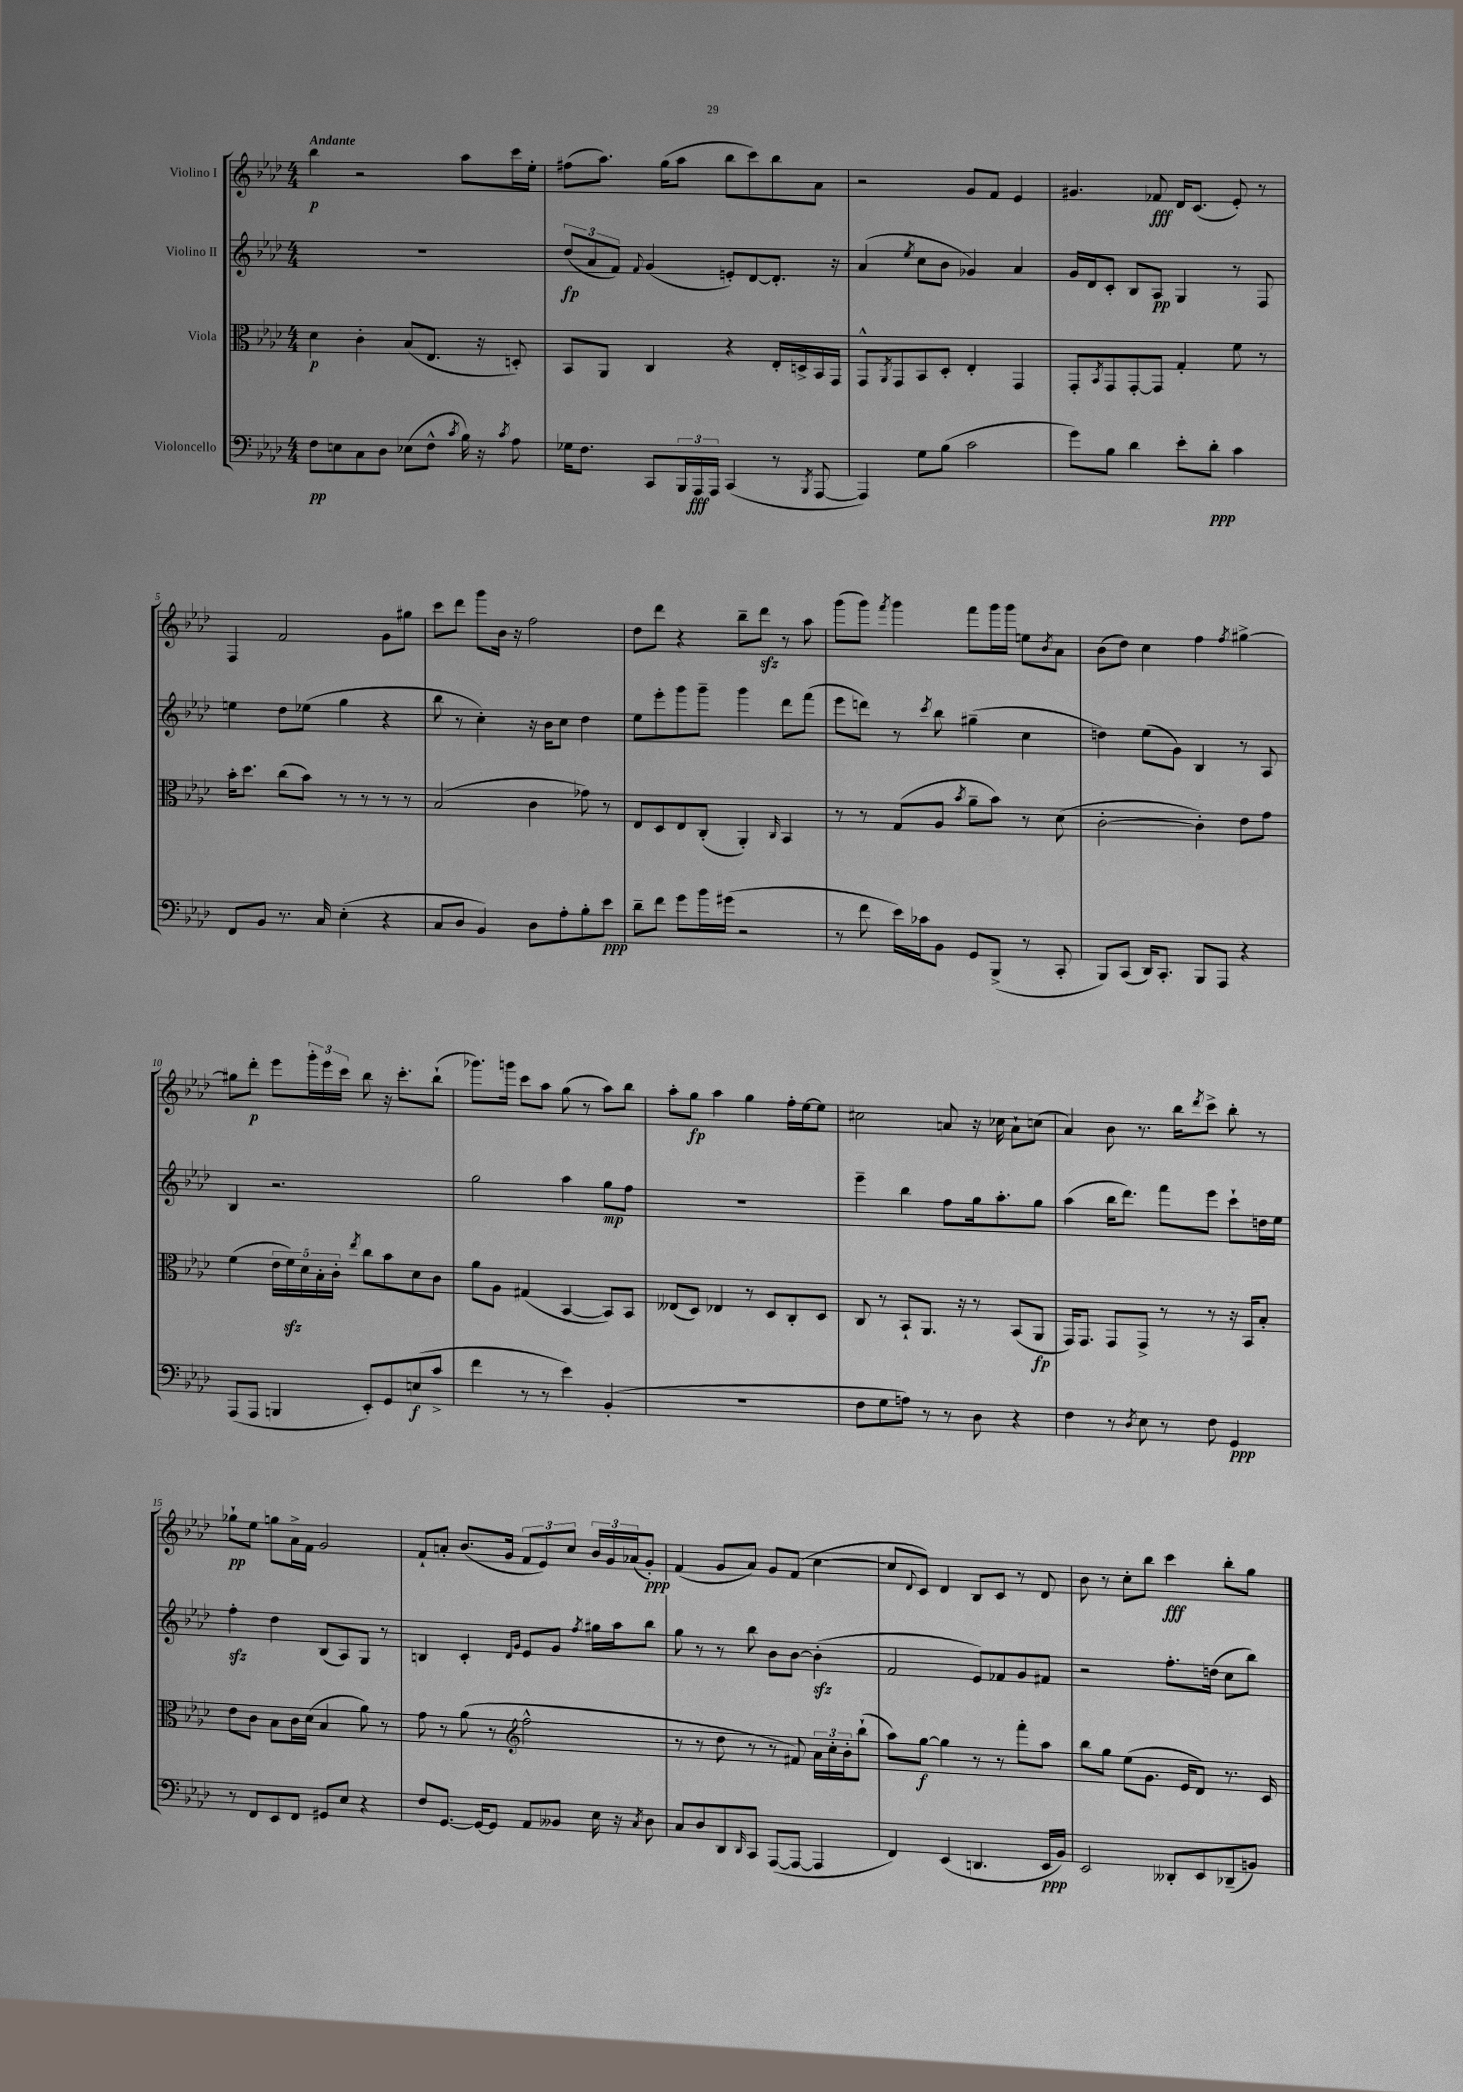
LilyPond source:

<<
\new StaffGroup <<
\new Staff = "s0" \with { instrumentName = "Violino I" } {
    \clef treble \key aes \major \numericTimeSignature \time 4/4 \tempo "Andante"
    bes''4\p r2 aes''8 c'''16 ees''16-. |
    fis''8( aes''8.) g''16( aes''8 bes''8 c'''8) bes''8 aes'8 |
    r2 g'8 f'8 ees'4 |
    gis'4. fes'8\fff des'16 c'8.( ees'8-.) r8 |
    f4 f'2 g'8 gis''8 |
    c'''8 des'''8 g'''8 bes'16 r16 f''2 |
    des''8 des'''8 r4 bes''8-- des'''8\sfz r8 aes''8 |
    g'''8( g'''8) \acciaccatura { f'''8 } g'''4 f'''8 g'''16 g'''16 e''8 \acciaccatura { bes'8 } aes'8 |
    bes'8( des''8) c''4 f''4 \acciaccatura { f''8 } gis''4~-> |
    gis''8 des'''8-.\p ees'''8 \tuplet 3/2 { g'''16-. ees'''16 c'''16 } bes''8 r16 c'''8.-. bes''8-!( |
    ges'''8.) g'''16 c'''8 aes''8 g''8( r8 aes''8) bes''8 |
    aes''8-. g''8\fp aes''4 g''4 f''16-. ees''16~ ees''8 |
    cis''2 a'8 r16 ces''16 a'8-! c''8( |
    aes'4) bes'8 r8. bes''16 \acciaccatura { des'''8 } c'''8-> bes''8-. r8 |
    ges''8-!\pp ees''8 g''8 aes'16-> f'16 g'2 |
    f'8-! a'8-. bes'8.( g'16 \tuplet 3/2 { f'8 ees'8) c''8 } \tuplet 3/2 { bes'16 g'16 aes'16( } g'8-.\ppp) |
    f'4( g'8 aes'8) g'8 f'8( c''4~ |
    c''8 \appoggiatura { des'8 } c'8) des'4 bes8 c'8 r8 des'8 |
    bes'8 r8 c''8-. bes''8 c'''4\fff bes''8-. g''8 \bar "|." |
}
\new Staff = "s1" \with { instrumentName = "Violino II" } {
    \clef treble \key aes \major \numericTimeSignature \time 4/4
    R1 |
    \tuplet 3/2 { des''8\fp( aes'8 f'8) } \appoggiatura { f'8 } g'4( e'8-.) des'8~ des'8.-. r16 |
    aes'4( \acciaccatura { ees''8 } c''8 bes'8 ges'4) aes'4 |
    g'16 des'16 c'8-. bes8 aes8\pp g4 r8 f8 |
    e''4 des''8 ees''8( g''4 r4 |
    bes''8 r8 c''4-.) r16 bes'16 c''8 des''4 |
    ees''8 ees'''8-. g'''8 g'''8-- g'''4 des'''8 f'''8( |
    ees'''8 d'''8) r8 \acciaccatura { c'''8 } bes''8 gis''4--( c''4 |
    d''4) ees''8( g'8) bes4 r8 aes8 |
    bes4 r2. |
    g''2 aes''4 g''8\mp f''8 |
    R1 |
    ees'''4-- bes''4 f''8 g''16 aes''8.-. g''8 |
    aes''4( bes''16 des'''8.) f'''8 ees'''8 c'''8-! d''16 ees''16 |
    f''4-.\sfz des''4 bes8( aes8) g8 r8 |
    b4 c'4-. \grace { des'16 g'16 } ees'8 g'8 \acciaccatura { f''8 } gis''16 aes''16 bes''8 |
    g''8 r8 r8 bes''8 bes'8 bes'8~ bes'4-.\sfz( |
    f'2 ees'8) fes'8 g'8 fis'8 |
    r2 f''8.-. d''16( c''8 bes''8) \bar "|." |
}
\new Staff = "s2" \with { instrumentName = "Viola" } {
    \clef alto \key aes \major \numericTimeSignature \time 4/4
    des'4\p c'4-. bes8( ees8. r16 d8-.) |
    bes,8 aes,8 c4 r4 ees16-. d16-> bes,16 g,16 |
    g,8-^ \acciaccatura { aes,8 } g,8 bes,8 des8-. ees4-. g,4 |
    g,8-. \acciaccatura { bes,8 } g,8 g,8~-. g,8 g4-. f'8 r8 |
    bes'16-. des''8. c''8( bes'8) r8 r8 r8 r8 |
    bes2( c'4 ges'8) r8 |
    ees8 des8 ees8 c8-.( aes,4-.) \grace { c16 } bes,4 |
    r8 r8 g8( aes8 \acciaccatura { bes'8 } aes'8-- bes'8) r8 des'8( |
    c'2~-. c'4-.) ees'8 g'8 |
    f'4( \tuplet 5/4 { ees'16 f'16\sfz) des'16 bes16-. c'16-. } \acciaccatura { ees''8 } c''8 bes'8 des'8 c'8 |
    aes'8 aes8 gis4( bes,4~ bes,8) bes,8 |
    eeses8( des8) ees4 r8 des8 c8-. des8 |
    c8 r8 bes,8-! aes,8. r16 r8 bes,8( aes,8\fp |
    g,16) g,8. g,8 g,8-> r8 r8 r16 bes,16 bes8-. |
    ees'8 c'8 bes8 c'16 des'16( bes4 aes'8) r8 |
    g'8 r8 aes'8( r8 \clef treble f''2-^ |
    r8 r8 des''8 r8 r8 fis'8) \tuplet 3/2 { aes'16 c''16-. bes'16-. } bes''8-!( |
    aes''8) g''8~\f g''4 r8 r8 f'''8-. aes''8 |
    bes''8 g''8 ees''8( g'8. ees'16 des'8) r8. c'16 \bar "|." |
}
\new Staff = "s3" \with { instrumentName = "Violoncello" } {
    \clef bass \key aes \major \numericTimeSignature \time 4/4
    f8\pp e8 c8 des8 ees8( f8-^ \acciaccatura { c'8 } bes16) r16 \acciaccatura { c'8 } aes8 |
    ges16 f8. c,8 \tuplet 3/2 { bes,,16 aes,,16\fff aes,,16 } c,4( r8 \acciaccatura { bes,,8 } aes,,8~ |
    aes,,4) g8 bes8( c'2 |
    g'8) bes8 des'4 ees'8-. des'8-.\ppp c'4 |
    f,8 bes,8 r8. c16 ees4-.( r4 |
    c8 des8 bes,4) des8 aes8-. bes8-. ees'8\ppp |
    des'8-- f'8 g'8 bes'16 gis'16( r2 |
    r8 f'8 ees'16) ces'16 bes,8 g,8 bes,,8->( r8 c,8-. |
    bes,,8) c,8( des,16) c,8.-. bes,,8 aes,,8 r4 |
    aes,,8( aes,,8 b,,4 ees,8-.) g,8 e8\f( c'8-> |
    f'4 r8 r8 ees'4) bes,4-.( |
    R1 |
    f8 g8 a8) r8 r8 des8 r4 |
    f4 r8 \acciaccatura { des8 } ees8 r8 f8 g,4\ppp |
    r8 f,8 ees,8 f,8 gis,8 ees8 r4 |
    f8 g,8.~ g,16~ g,8 aes,8 beses,8 ees16 r16 \acciaccatura { c8 } des8 |
    c8 des8 des,8 \grace { des,16 } c,8 aes,,8~( aes,,8~ aes,,4 |
    f,4) ees,4( d,4. ees,16\ppp bes,16) |
    ees,2 deses,8-. ees,8 des,8--( b,8) \bar "|." |
}
>>
>>
